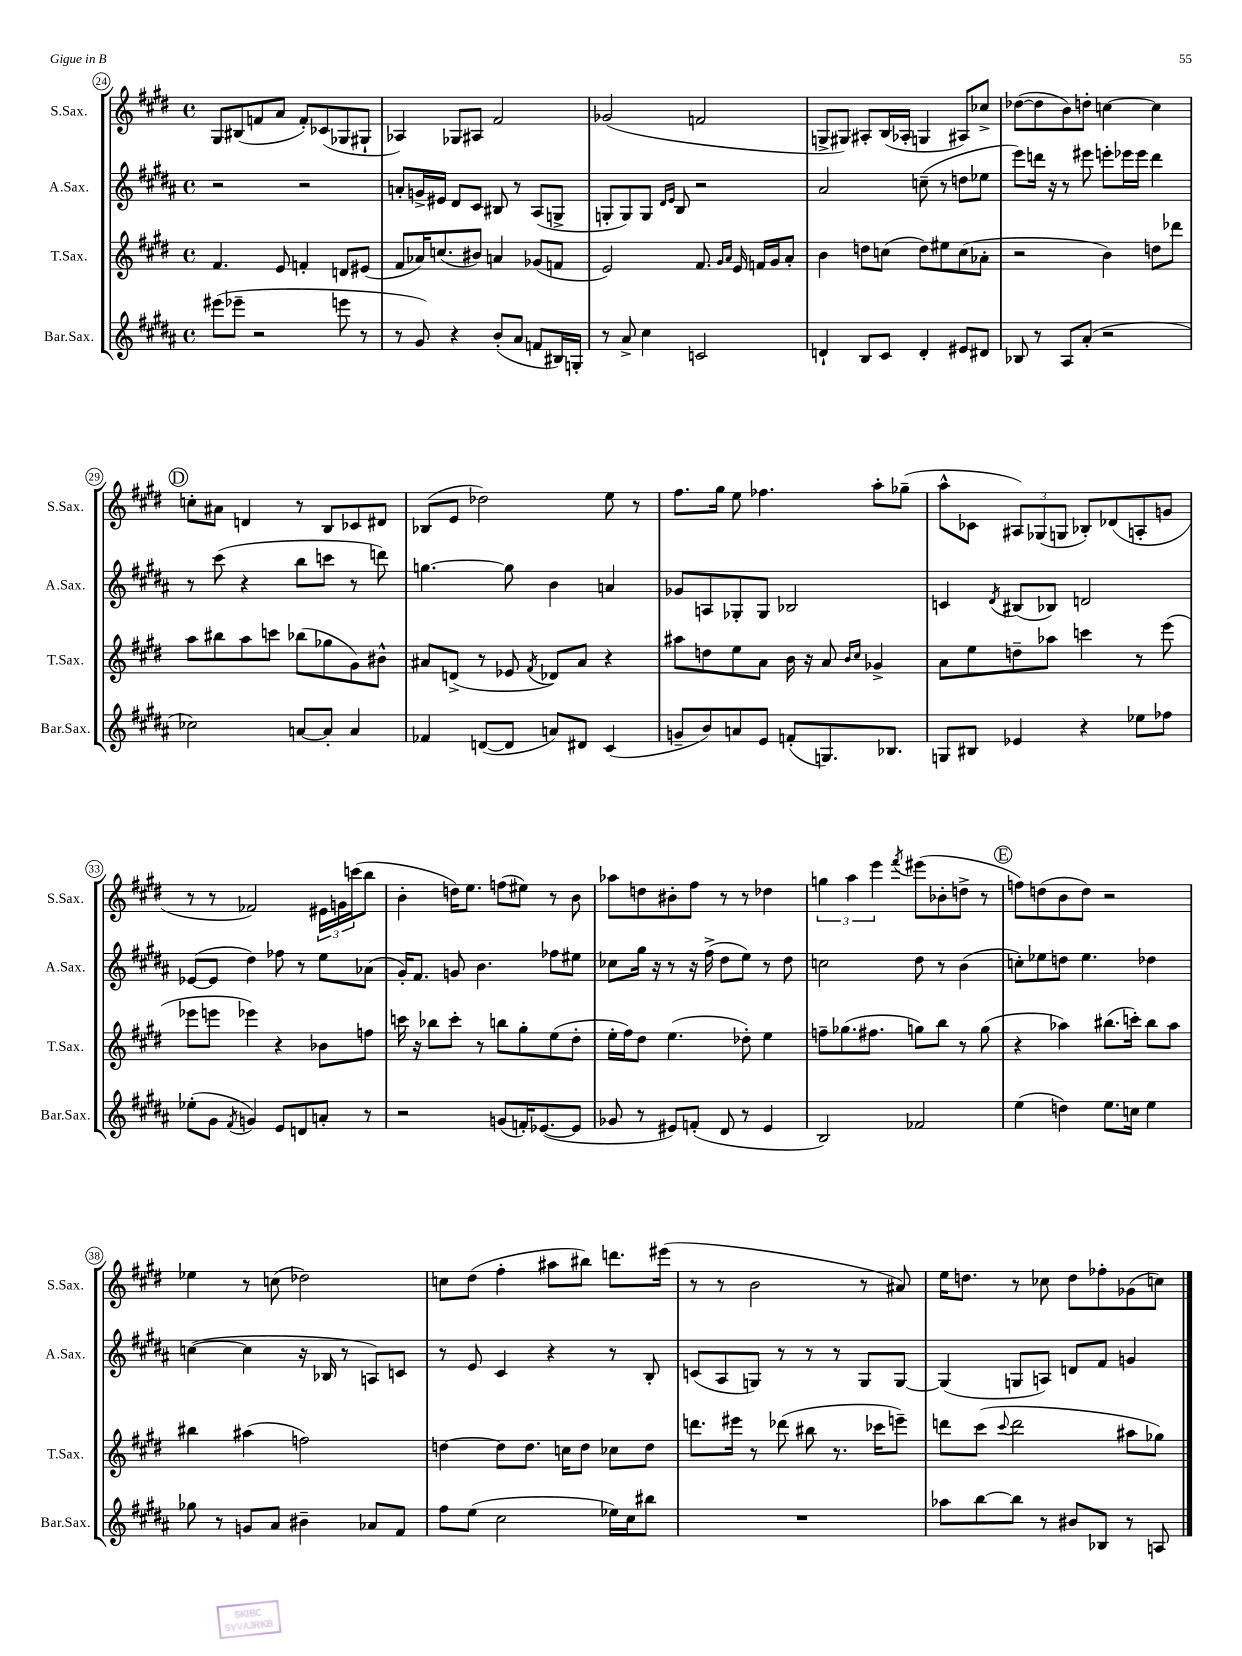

**kern	**kern	**kern	**kern
*staff4	*staff3	*staff2	*staff1
*clefG2	*clefG2	*clefG2	*clefG2
*k[f#c#g#d#a#]	*k[f#c#g#d#]	*k[f#c#g#d#a#]	*k[f#c#g#d#]
*M4/4	*M4/4	*M4/4	*M4/4
*met(c)	*met(c)	*met(c)	*met(c)
(8eee#\L	4.f#/	2r	8G#/L
8eee-~\J	.	.	(8B#/
2r	.	.	8f/
.	8e/	.	8a/J
.	4f'/	2r	8f'/L)
.	.	.	(8c-/
8eee\	8d/L	.	8G-/
8r	(8e#/J	.	8G#`/J
=	=	=	=
8r	8f#/L	8a'/L	4A-/)
8g#/)	16a-/K)	16g^/L	.
.	(8.cc/	16e#/JJ	.
4r	.	8d#/L	8G-/L
.	8b#/J)	8c#/J	8A#/J
(8b'/L	4a/	8B#/	2f#/
8a#/J	.	8r	.
8f/L	(8g-/L	(8A#/L	.
16B#/L)	8f/J	8G^/J	.
16G'/JJ	.	.	.
=	=	=	=
8r	2e/)	8G'/L	(2g-/
8a#^/	.	8G/)	.
4cc#\	.	8G/J	.
.	.	16qqd#/LL	.
.	.	16qqe/JJ	.
.	.	8B/	.
2c/	8.f#/	2r	2f/
.	16qqg#/LL	.	.
.	16qqa/JJ	.	.
.	16e/	.	.
.	16f/LL	.	.
.	16g#/J	.	.
.	8a'/J	.	.
=	=	=	=
4d`/	4b\	2a#/	8G^/L
.	.	.	8G#/J)
8B/L	8dd\L	.	8A#'/L
8c#/J	(8cc\J	.	(16B/L
.	.	.	16A-'/JJ
4d'/	8dd\L)	(8cc~\	4G/
.	8ee#\	8r	.
8e#/L	(8cc\	8dd\L	8A#/L)
8d#/J	8a-'\J	8ee-\J	8cc-^/J
=	=	=	=
8B-/	2r	8eee\L)	([8dd-\L
8r	.	16ddd\Jk	8dd-\]
.	.	16r	.
8A#/L	.	8r	8b\)
(8a#'/J	.	8eee#\	8dd'\J
2r	4b\)	8eee'\L	[4cc\
.	.	16eee-\L	.
.	.	16eee-\JJ	.
.	8dd\L	4ddd\	4cc\]
.	8ddd-\J	.	.
=	=	=	=
2cc-\)	8aa\L	8r	8cc'\L
.	8bb#\	(8ccc#\	8a#\J
.	8aa\	4r	4d/
.	8ccc\J	.	.
[8a/L	(8bb-\L	8bb\L	8r
8a'/]J	8gg-\	8ccc\J	8B/L
4a/	8g#\)	8r	8c-/
.	8b#^^\J	8ddd\)	8d#/J
=	=	=	=
4f-/	8a#/L	[4.gg\	(8B-/L
.	(8d^/J	.	8e/J
([8d/L	8r	.	2dd-\)
8d/]J	8e-/	8gg\]	.
.	8qf#/	.	.
8a/L)	8d-/L)	4b\	.
8d#/J	8a#/J	.	.
(4c#/	4r	4a/	8ee\
.	.	.	8r
=	=	=	=
8g~/L	8aa#\L	8g-/L	8.ff#\L
8b/)	8dd\	8A/	.
.	.	.	16gg#\Jk
8a/	8ee\	8G-'/	8ee\
8e/J	8a\J	8G-/J	4.ff-\
(8f'/L	16b\	2B-/	.
.	16r	.	.
8.G/)	8a/	.	.
.	16qqb/LL	.	.
.	16qqcc#/JJ	.	.
.	4g-^/	.	8aa'\L
8.B-/J	.	.	.
.	.	.	(8gg-~\J
=	=	=	=
8G/L	8a\L	4c/	8aa^^\L
8B#/J	8ee\	.	8c-\J
.	.	8qd#/	.
4e-/	8dd~\	(8B#/L	12A#/L)
.	.	.	(12G-/
.	8aa-\J	8B-/J)	.
.	.	.	12G/J
4r	4ccc\	2d/	8B-'/L)
.	.	.	(8d-/
8ee-\L	8r	.	8A'/
8ff-\J	(8eee\	.	8g/J
=	=	=	=
(8ee-'\L	8eee-\L	([8e-/L	8r
8g#\J	8eee\J	8e-/]J	8r
8qf#/	.	.	.
4g/)	4eee-\)	4dd#\)	2f-/)
8e/L	4r	8ff-\	.
8d/	.	8r	.
8a'/J	8b-\L	8ee\L	24e#\LL
.	.	.	24g\
.	.	.	(24ccc\J
8r	8ff\J	(8a-\J	8bb\J
=	=	=	=
2r	16ccc\	16g#'/LK)	4b'\
.	16r	8.f#/J	.
.	8bb-\L	.	.
.	8ccc'\J	8g/	16dd\LK)
.	.	.	8.ee\J
.	8r	4.b\	.
(8g/L	8bb\L	.	(8ff\L
16f'/K)	8gg#'\	.	8ee#\J)
([8.e-/	.	.	.
.	(8ee\	8ff-\L	8r
8e-/]J	8dd#'\J	8ee#\J	8b\
=	=	=	=
8g-/	16ee'\LL	8cc-\L	8aa-\L
.	16ff#\J)	.	.
8r	8dd#\J	16gg#\Jk	8dd\
.	.	16r	.
8e#/L)	(4.ee\	8r	8b#'\
(8f'/J	.	16r	8ff#\J
.	.	(16ff#^\	.
8d#/	.	8dd#\L	8r
8r	8dd-'\)	8ee\J)	8r
4e#/	4ee\	8r	4dd-\
.	.	8dd#\	.
=	=	=	=
2B/)	8ff~\L	2cc\	6gg\
.	(8.gg-\	.	.
.	.	.	6aa\
.	8.ff#\J	.	.
.	.	.	6eee\
.	.	.	8qfff#/
2f-/	8gg\L)	8dd#\	(8eee#\L
.	8bb\J	8r	8b-'\
.	8r	(4b\	8dd^\J
.	(8gg\	.	8r
=	=	=	=
(4ee\	4r	8cc'\L)	8ff\L)
.	.	8ee-\	(8dd\
4dd\)	4aa-\)	8dd\J	8b\
.	.	4.ee-\	8dd\J)
8.ee\L	(8.bb#\L	.	2r
16cc\Jk	16ccc'\Jk)	.	.
4ee\	8bb#\L	4dd-\	.
.	8aa-\J	.	.
=	=	=	=
8gg-\	4bb#\	([4cc\	4ee-\
8r	.	.	.
8g/L	(4aa#\	4cc\]	8r
8a#/J	.	.	(8cc\
4b#~\	2ff\)	16r	2dd-\)
.	.	16B-/	.
.	.	8r	.
8a-/L	.	8A/L)	.
8f#/J	.	8c/J	.
=	=	=	=
8ff#\L	[4dd\	8r	8cc\L
(8ee\J	.	8e/	(8dd#\J
2cc#\	8dd\]L	4c#/	4ff#'\
.	8.dd\J	.	.
.	.	4r	8aa#\L
.	16cc\LK	.	.
.	8dd\J	.	8bb#\J)
16ee-\LL)	8cc-\L	8r	8.ddd\L
16cc#\J	.	.	.
8bb#\J	8dd\J	8B'/	.
.	.	.	(16eee#\Jk
=	=	=	=
1r	8.ddd\L	(8c/L	8r
.	.	8A#/	8r
.	16eee#\Jk	.	.
.	8r	8G/J)	2b\
.	(8ddd-\	8r	.
.	8bb#\	8r	.
.	8.r	8r	.
.	.	8G/L	8r
.	16ccc-\LK	.	.
.	8eee~\J)	[8G/J	8a#/)
=	=	=	=
8aa-\L	8ddd\L	(4G/]	16ee\LK
.	.	.	8.dd\J
[8bb\	(8ccc#\J	.	.
.	8qqccc#/	.	.
8bb\]J	2ddd\	8G/L	8r
8r	.	8A/J)	8cc-\
8b#/L	.	8d/L	8dd\L
8B-/J	.	8f#/J	8ff-'\
8r	8aa#\L	4g/	(8g-\
8A/	8gg-\J)	.	8cc\J)
==	==	==	==
*-	*-	*-	*-
